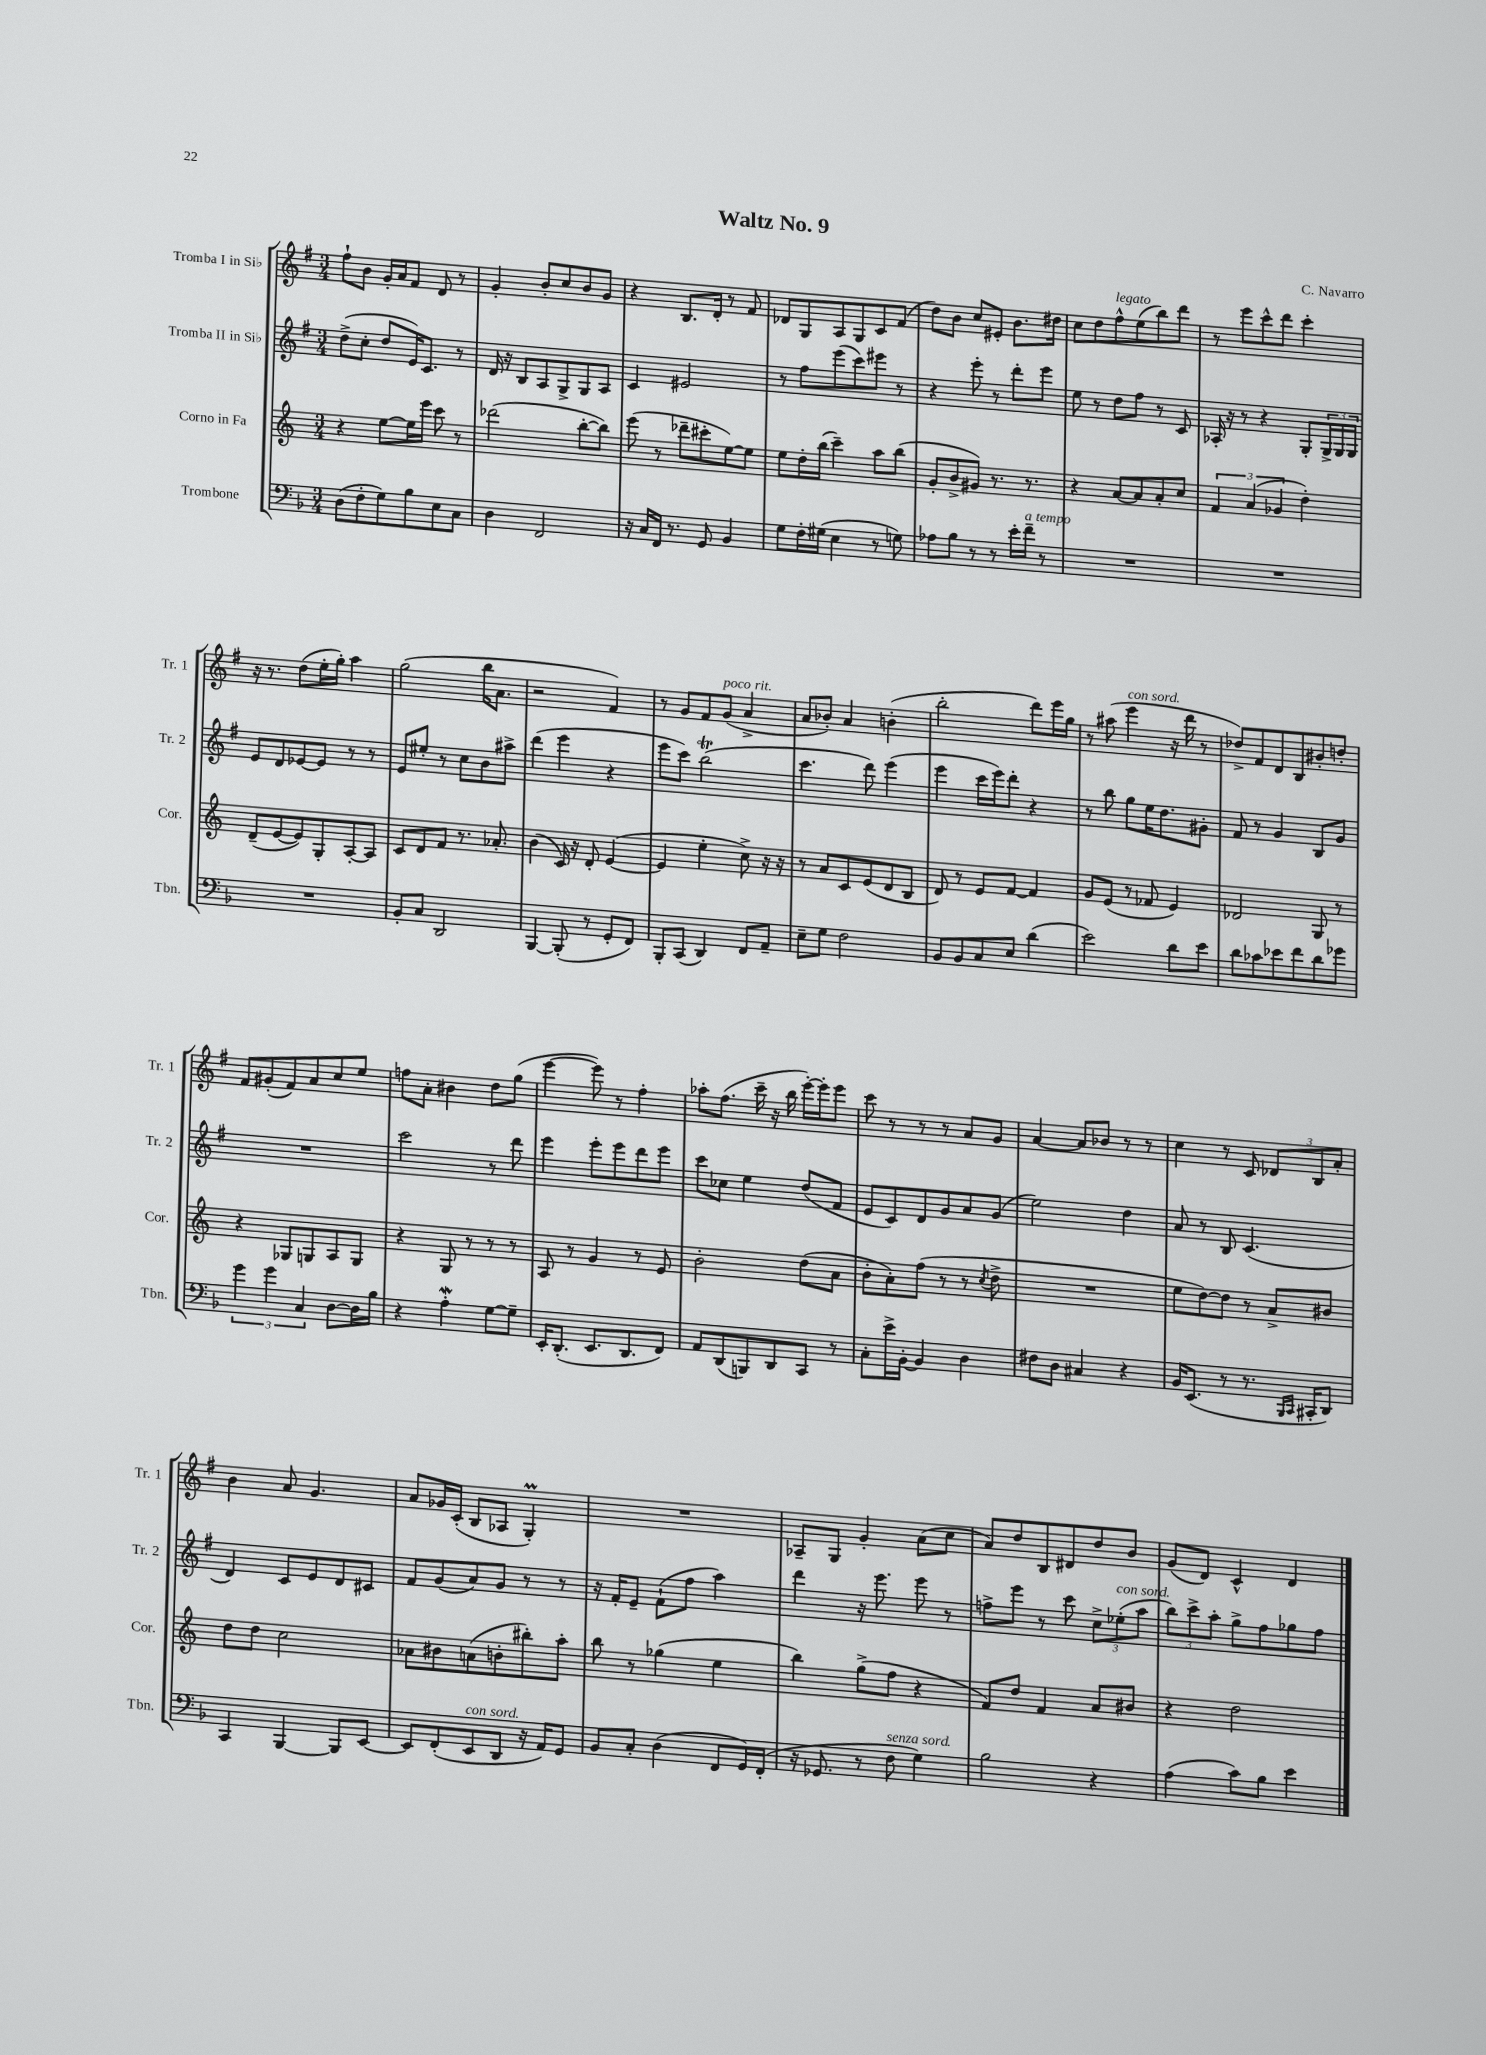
\header { title = "Waltz No. 9" composer = "C. Navarro" }
<<
\new StaffGroup <<
\new Staff = "s0" \with { instrumentName = "Tromba I in Sib" shortInstrumentName = "Tr. 1" } {
    \clef treble \key g \major \numericTimeSignature \time 3/4
    fis''8-! b'8 g'16-. a'16 fis'8 d'8 r8 |
    g'4-. b'8-. c''8 b'8 g'8 |
    r4 b8. d'16-. r8 fis'8 |
    des'8 g8 a8 g8 c'8 fis'8( |
    d''8) b'8 c''8 eis'8-. b'8. dis''16 |
    c''8 d''8 fis''8-^^\markup { \italic "legato" } e''8( b''8) d'''8 |
    r8 e'''8 c'''8-^ d'''8 c'''4-. |
    r16 r8. d''8( e''16-. g''16-.) a''4 |
    g''2( b''16 a'8. |
    r2 fis'4) |
    r8 g'8 fis'8 g'8^\markup { \italic "poco rit." }( a'4-> |
    a'8 bes'8-.) a'4 b'4-.( |
    b''2-. d'''8) e'''16 g''16 |
    r8 ais''8( e'''4^\markup { \italic "con sord." } r16 d'''16 r8 |
    des''8->) fis'8 d'8 b8 bis'8-. d''8-. |
    fis'8 gis'8-.( fis'8) a'8 c''8 e''8 |
    f''8 a'8-. bis'4 d''8 g''8( |
    e'''4~ e'''8) r8 fis''4-. |
    aes''8-. fis''8.( c'''16-- r16 b''16 e'''16~-.) e'''16-. e'''8 |
    c'''8 r8 r8 r8 a'8 g'8 |
    a'4~ a'8 bes'8 r8 r8 |
    c''4 r8 c'8 \tuplet 3/2 { des'8 b8 a'8-. } |
    b'4 a'8 g'4. |
    a'8 ges'16 c'16-.( b8 aes8 g4-.\prall) |
    R2. |
    aes8-- g8 g'4-. a'8( c''8 |
    a'8) d''8 b8 dis'8 d''8 b'8 |
    g'8( d'8) c'4-^ d'4 \bar "|." |
}
\new Staff = "s1" \with { instrumentName = "Tromba II in Sib" shortInstrumentName = "Tr. 2" } {
    \clef treble \key g \major \numericTimeSignature \time 3/4
    d''8->( c''8-. d''8 e'16) c'8. r8 |
    d'16 r16 b8 a8 g8-> g8 a8 |
    c'4 eis'2 |
    r8 fis''8 e'''8( c'''8) eis'''8 r8 |
    r4 e'''8-. r8 d'''8-. e'''8 |
    e''8 r8 d''8 fis''8 r8 c'8 |
    aes16-. r16 r8 r4 g8-. \tuplet 3/2 { g16-> g16 g16 } |
    e'8 d'8 ees'8~ ees'8 r8 r8 |
    e'8 eis''8-. r8 c''8 b'8 ais''8-> |
    d'''4( e'''4 r4 |
    e'''8 c'''8) b''2\trill( |
    c'''4. d'''8) e'''4( |
    e'''4 c'''16 e'''16) d'''8-. r4 |
    r8 b''8 g''8 e''16 d''8. gis'8-. |
    fis'8 r8 g'4 b8 g'8 |
    R2. |
    c'''2 r8 d'''8 |
    e'''4 e'''8-. e'''8 d'''8 e'''8 |
    c'''8 ces''8 e''4 d''8( fis'8 |
    e'8 c'8) d'8 g'8 a'8 g'8( |
    e''2) d''4 |
    a'8 r8 b8 c'4.( |
    d'4) c'8 e'8 d'8 cis'8 |
    fis'8 g'8( a'8) g'8 r8 r8 |
    r16 fis'16-. e'8-- fis'8-!( fis''8 a''4) |
    d'''4 r16 e'''8. e'''8 r8 |
    f''8-> e'''8 r8 c'''8 \tuplet 3/2 { c''8-> ees''8-.^\markup { \italic "con sord." }( a''8 } |
    \tuplet 3/2 { b''8) c'''8-> a''8-. } g''8-> fis''8 ges''8 fis''8 \bar "|." |
}
\new Staff = "s2" \with { instrumentName = "Corno in Fa" shortInstrumentName = "Cor." } {
    \clef treble \key c \major \numericTimeSignature \time 3/4
    r4 e''8~ e''16 e'''16 c'''8 r8 |
    des'''2( b''8~-. b''8) |
    e'''8( r8 des'''8-- cis'''8-. e''8~) e''8 |
    e''8 d''16-. b''16( c'''4--) a''8 b''8( |
    g'8-. b'8-> gis'8) r8. r8. |
    r4 a'8~ a'8 a'8-. c''8 |
    \tuplet 3/2 { f'4 a'4( ges'4 } d''4-.) |
    d'8--( e'8~ e'8) g8-. a8~-. a8 |
    c'8 d'8 f'8 r8. aes'8.-. |
    b'4( c'16) r16 d'8-. e'4~( |
    e'4 e''4-. c''8->) r16 r16 |
    r8 a'8 c'8 e'8( d'8 b8 |
    d'8) r8 e'8 f'8~ f'4 |
    g'8 e'8( r8 fes'8 e'4) |
    des'2 g8 r8 |
    r4 ges8 g8 a8 g8 |
    r4 g8 r8 r8 r8 |
    a8 r8 g'4 r8 e'8 |
    b'2-. d''8( a'8 |
    b'8-. a'8-.) f''8( r8 r8 \acciaccatura { c''8 } d''8-> |
    R2. |
    e''8 d''8~) d''8 r8 a'8-> bis'8 |
    d''8 d''8 c''2 |
    aes'8 bis'8 a'8( b'8-. bis''8-.) a''8-. |
    b''8 r8 ges''4( e''4 |
    b''4) g''8->( f''8 r4 |
    f'8) d''8 f'4 a'8 bis'8 |
    r4 d''2 \bar "|." |
}
\new Staff = "s3" \with { instrumentName = "Trombone" shortInstrumentName = "Tbn." } {
    \clef bass \key f \major \numericTimeSignature \time 3/4
    d8( f8-. g8) bes8 e8 c8 |
    d4 f,2 |
    r16 c16 f,16 r8. g,8 bes,4 |
    g8 f16-. gis16( e4 r8 g8) |
    aes8 bes8 r8 r8 e'16-. f'16--^\markup { \italic "a tempo" } r8 |
    R2. |
    R2. |
    R2. |
    bes,8-. c8 d,2 |
    bes,,4~ bes,,8-.( r8 g,8-. f,8) |
    bes,,8-. c,8( d,4) f,8 a,8-- |
    e8-- g8 f2 |
    bes,8 bes,8 c8 e8 d'4( |
    e'2) d'8 e'8 |
    d'8 ces'8 ees'8 f'8 d'8 ges'8 |
    \tuplet 3/2 { g'4 g'4 c4 } d8~ d16 bes16 |
    r4 a4-.\mordent g8~ g8-- |
    e,16-. d,8.-.( e,8. d,8. f,8) |
    a,8 d,8( b,,8) d,8 c,8 r8 |
    c8-. e'16-> bes,16~-. bes,4 d4 |
    fis8 d8 cis4 r4 |
    bes,16 e,8.( r8 r8. \grace { bes,,16 c,16 } cis,16-. d,8) |
    c,4 bes,,4~ bes,,8 e,8~ |
    e,8 f,8-.( e,8^\markup { \italic "con sord." } d,8 r16 a,16) g,8 |
    bes,8 c8-. d4( f,8 g,16) f,16-.( |
    r16 ges,8. r8 f8^\markup { \italic "senza sord." } g4) |
    bes2 r4 |
    a4( c'8) bes8 e'4 \bar "|." |
}
>>
>>
\layout { \context { \Score \remove "Bar_number_engraver" } }
